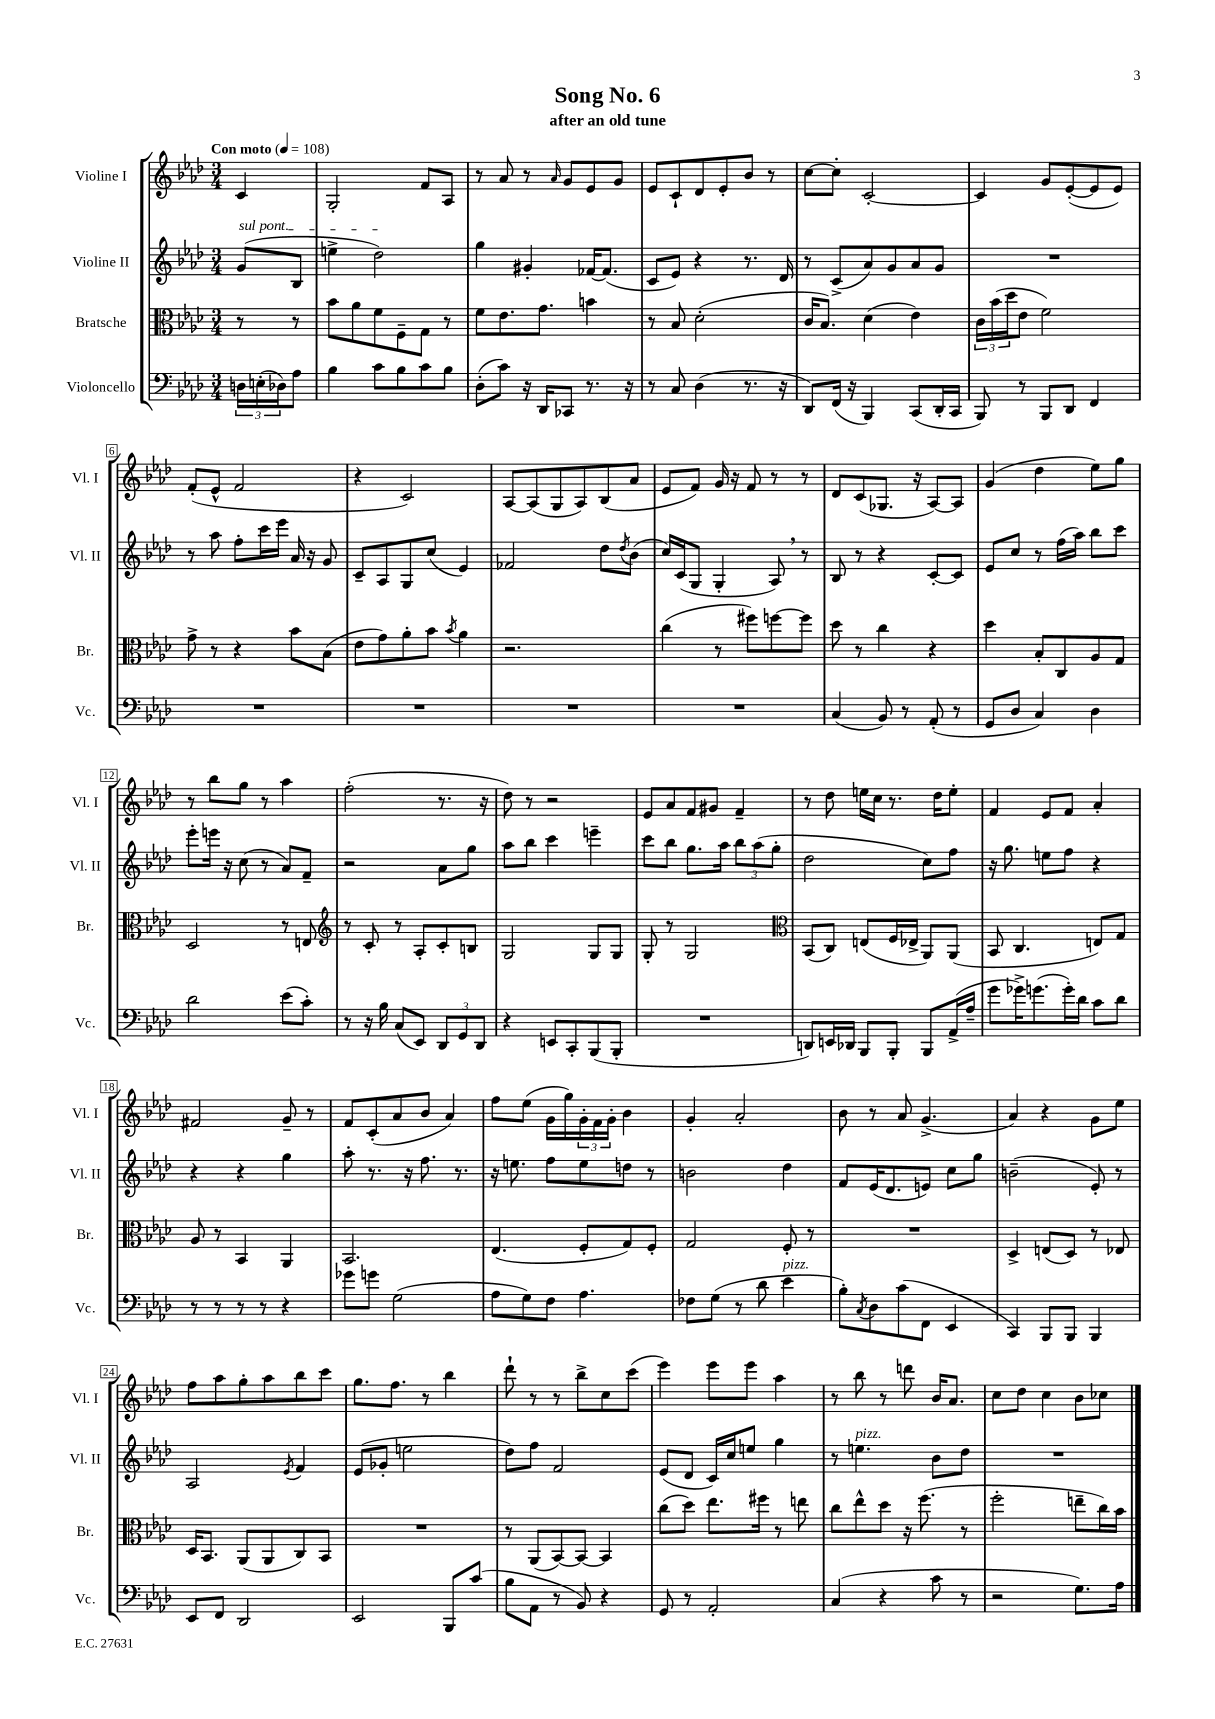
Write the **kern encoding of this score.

**kern	**kern	**kern	**kern
*staff4	*staff3	*staff2	*staff1
*clefF4	*clefC3	*clefG2	*clefG2
*k[b-e-a-d-]	*k[b-e-a-d-]	*k[b-e-a-d-]	*k[b-e-a-d-]
*M3/4	*M3/4	*M3/4	*M3/4
*MM108	*MM108	*MM108	*MM108
24D	8r	(8g	4c
(24E'	.	.	.
24D-)	.	.	.
8A-	8r	8B-	.
=	=	=	=
4B-	8b-	4ee^	2G'
.	8a-	.	.
8c	8f	2dd-)	.
8B-	8F~	.	.
8c	8G	.	8f
8B-	8r	.	8A-
=	=	=	=
(8D-'	8f	4gg	8r
8c)	8.e-	.	8a-
16r	.	4g#'	8r
16DD-	8.g	.	.
.	.	.	16qqa-
8CC-	.	.	8g
8.r	4b	[16f-	8e-
.	.	(8.f-]	.
.	.	.	8g
16r	.	.	.
=	=	=	=
8r	8r	8c	8e-
8C	8B-	8e-)	8c`
(4D-	(2d-'	4r	8d-
.	.	.	8e-'
8.r	.	8.r	8b-
.	.	.	8r
16r	.	16d-	.
=	=	=	=
8DD-)	16c	8r	[8cc
.	8.B-)	.	.
(16FF	.	(8c^	8cc']
16r	.	.	.
4BBB-)	(4d-	8a-)	[2c'
.	.	8g	.
(8CC	4e-)	8a-	.
16DD-'	.	8g	.
16CC	.	.	.
=	=	=	=
8BBB-)	24c	2.r	4c]
.	(24b-	.	.
.	24dd-	.	.
8r	8e-	.	.
8BBB-	2f)	.	8g
8DD-	.	.	([8e-'
4FF	.	.	8e-]
.	.	.	8e-)
=	=	=	=
2.r	8g^	8r	(8f'
.	8r	8aa-	8e-^^
.	4r	8ff'	2f
.	.	16ccc	.
.	.	16eee-	.
.	8b-	16a-	.
.	.	16r	.
.	(8B-	8g	.
=	=	=	=
2.r	8e-	8c~	4r
.	8g)	8A-	.
.	8a-'	8G	2c)
.	8b-	(8cc	.
.	8qb-	.	.
.	4a-	4e-)	.
=	=	=	=
2.r	2.r	2f-	[8A-
.	.	.	(8A-]
.	.	.	8G
.	.	.	8A-)
.	.	8dd-	(8B-
.	.	8qdd-	.
.	.	(8b-	8a-
=	=	=	=
2.r	(4cc	16cc)	8e-
.	.	(16c	.
.	.	8G	8f)
.	8r	4G'	16g
.	.	.	16r
.	8ff#)	.	8f
.	[8ff	8A-)	8r
.	8ff]	8r	8r
=	=	=	=
(4C	8dd-	8B-	8d-
.	8r	8r	(8c
8BB-)	4cc	4r	8.G-
8r	.	.	.
.	.	.	16r
(8AA-'	4r	[8c'	[8A-)
8r	.	8c]	8A-]
=	=	=	=
8GG	4dd-	8e-	(4g
8D-	.	8cc	.
4C)	8B-'	8r	4dd-
.	8C	(16ff	.
.	.	16aa-)	.
4D-	8A-	8bb-	8ee-)
.	8G	8ccc	8gg
=	=	=	=
2d-	2D-	8eee-'	8r
.	.	16eee	8bb-
.	.	16r	.
.	.	(8cc	8gg
.	.	8r	8r
(8e-	8r	8a-)	4aa-
8c')	8E	8f~	.
=	=	=	=
*	*clefG2	*	*
8r	8r	2r	(2ff'
16r	8c'	.	.
16B-	.	.	.
(8C	8r	.	.
8EE-)	8A-'	.	.
12DD-	8c'	8a-	8.r
12GG	.	.	.
.	8B	8gg	.
12DD-	.	.	.
.	.	.	16r
=	=	=	=
4r	2G	8aa-	8dd-)
.	.	8bb-	8r
8EE	.	4ccc	2r
8CC'	.	.	.
(8BBB-	8G	4eee~	.
8BBB-'	8G	.	.
=	=	=	=
2.r	8G'	8ccc	8e-
.	8r	8bb-	8a-
.	2G	8.gg	8f
.	.	.	8g#
.	.	16aa-	.
.	.	12bb-	4f~
.	.	(12aa-	.
.	.	12gg'	.
=	=	=	=
*	*clefC3	*	*
8DD)	(8BB-	2dd-	8r
16EE	8C)	.	8dd-
16DD-	.	.	.
8BBB-	(8E	.	16ee
.	.	.	16cc
8BBB-'	16F	.	8.r
.	16E-^	.	.
8BBB-	8AA-)	8cc)	.
.	.	.	16dd-
(16AA-^	(8AA-	8ff	8ee'
16A-~	.	.	.
=	=	=	=
8g	8BB-	16r	4f
.	.	8.gg	.
16g-^)	4.C	.	.
(8.g	.	.	.
.	.	8ee	8e-
16g')	.	8ff	8f
16d-	.	.	.
8c	8E)	4r	4a-'
8d-	8G	.	.
=	=	=	=
8r	8A-	4r	2f#
8r	8r	.	.
8r	4BB-	4r	.
8r	.	.	.
4r	4AA-	4gg	8g~
.	.	.	8r
=	=	=	=
8g-	2.BB-	8aa-'	8f
8g	.	8.r	(8c'
(2G	.	.	8a-
.	.	16r	.
.	.	8.ff	8b-
.	.	.	4a-)
.	.	8.r	.
=	=	=	=
8A-	(4.E-	16r	8ff
.	.	8.ee	.
8G)	.	.	(8ee-
8F	.	8ff	16g
.	.	.	16gg)
4.A-	8F'	8ee	24g'
.	.	.	24f
.	.	.	24g'
.	8G)	8dd	4b-
.	8F'	8r	.
=	=	=	=
8F-	2G	2b	4g'
(8G	.	.	.
8r	.	.	2a-'
8d-	.	.	.
4e-	8F'	4dd-	.
.	8r	.	.
=	=	=	=
8B-')	2.r	8f	8b-
8qC	.	.	.
8D-	.	(16e-	8r
.	.	8.d-	.
(8c	.	.	8a-
8FF	.	8e)	(4.g^
4EE-	.	8cc	.
.	.	8gg	.
=	=	=	=
4CC)	4D-^	(2b~	4a-)
8BBB-	(8E	.	4r
8BBB-	8D-)	.	.
4BBB-	8r	8e-')	8g
.	8E-	8r	8ee-
=	=	=	=
8EE-	16D-	2A-	8ff
.	8.BB-	.	.
8FF	.	.	8aa-
2DD-	(8AA-	.	8gg'
.	8AA-	.	8aa-
.	.	8qe-	.
.	8C)	4f	8bb-
.	8BB-	.	8ccc
=	=	=	=
2EE-	2.r	(8e-	8.gg
.	.	8g-'	.
.	.	.	8.ff
.	.	2ee	.
.	.	.	8r
8BBB-	.	.	4bb-
(8c	.	.	.
=	=	=	=
8B-	8r	8dd-)	8ddd-`
8AA-	(8AA-	8ff	8r
8r	[8BB-)	2f	8r
8BB-)	8BB-_	.	8bb-^
4r	4BB-]	.	8cc
.	.	.	(8ccc
=	=	=	=
8GG	(8cc	(8e-	4eee-)
8r	8dd-)	8d-	.
2AA-'	8.ee-	16c)	8eee-
.	.	16cc	.
.	.	8ee	8eee-
.	16ff#	.	.
.	8r	4gg	4aa-
.	8ee	.	.
=	=	=	=
(4C	8cc	8r	8r
.	8ee-^^	4.ee	8bb-
4r	8dd-	.	8r
.	16r	.	8ddd
.	(8.ff	.	.
8c	.	8b-	16b-
.	.	.	8.a-
8r	8r	8dd-	.
=	=	=	=
2r	2ff'	2.r	8cc
.	.	.	8dd-
.	.	.	4cc
8.G)	8ee~	.	8b-
.	16cc)	.	8cc-
16A-	16b-	.	.
==	==	==	==
*-	*-	*-	*-
